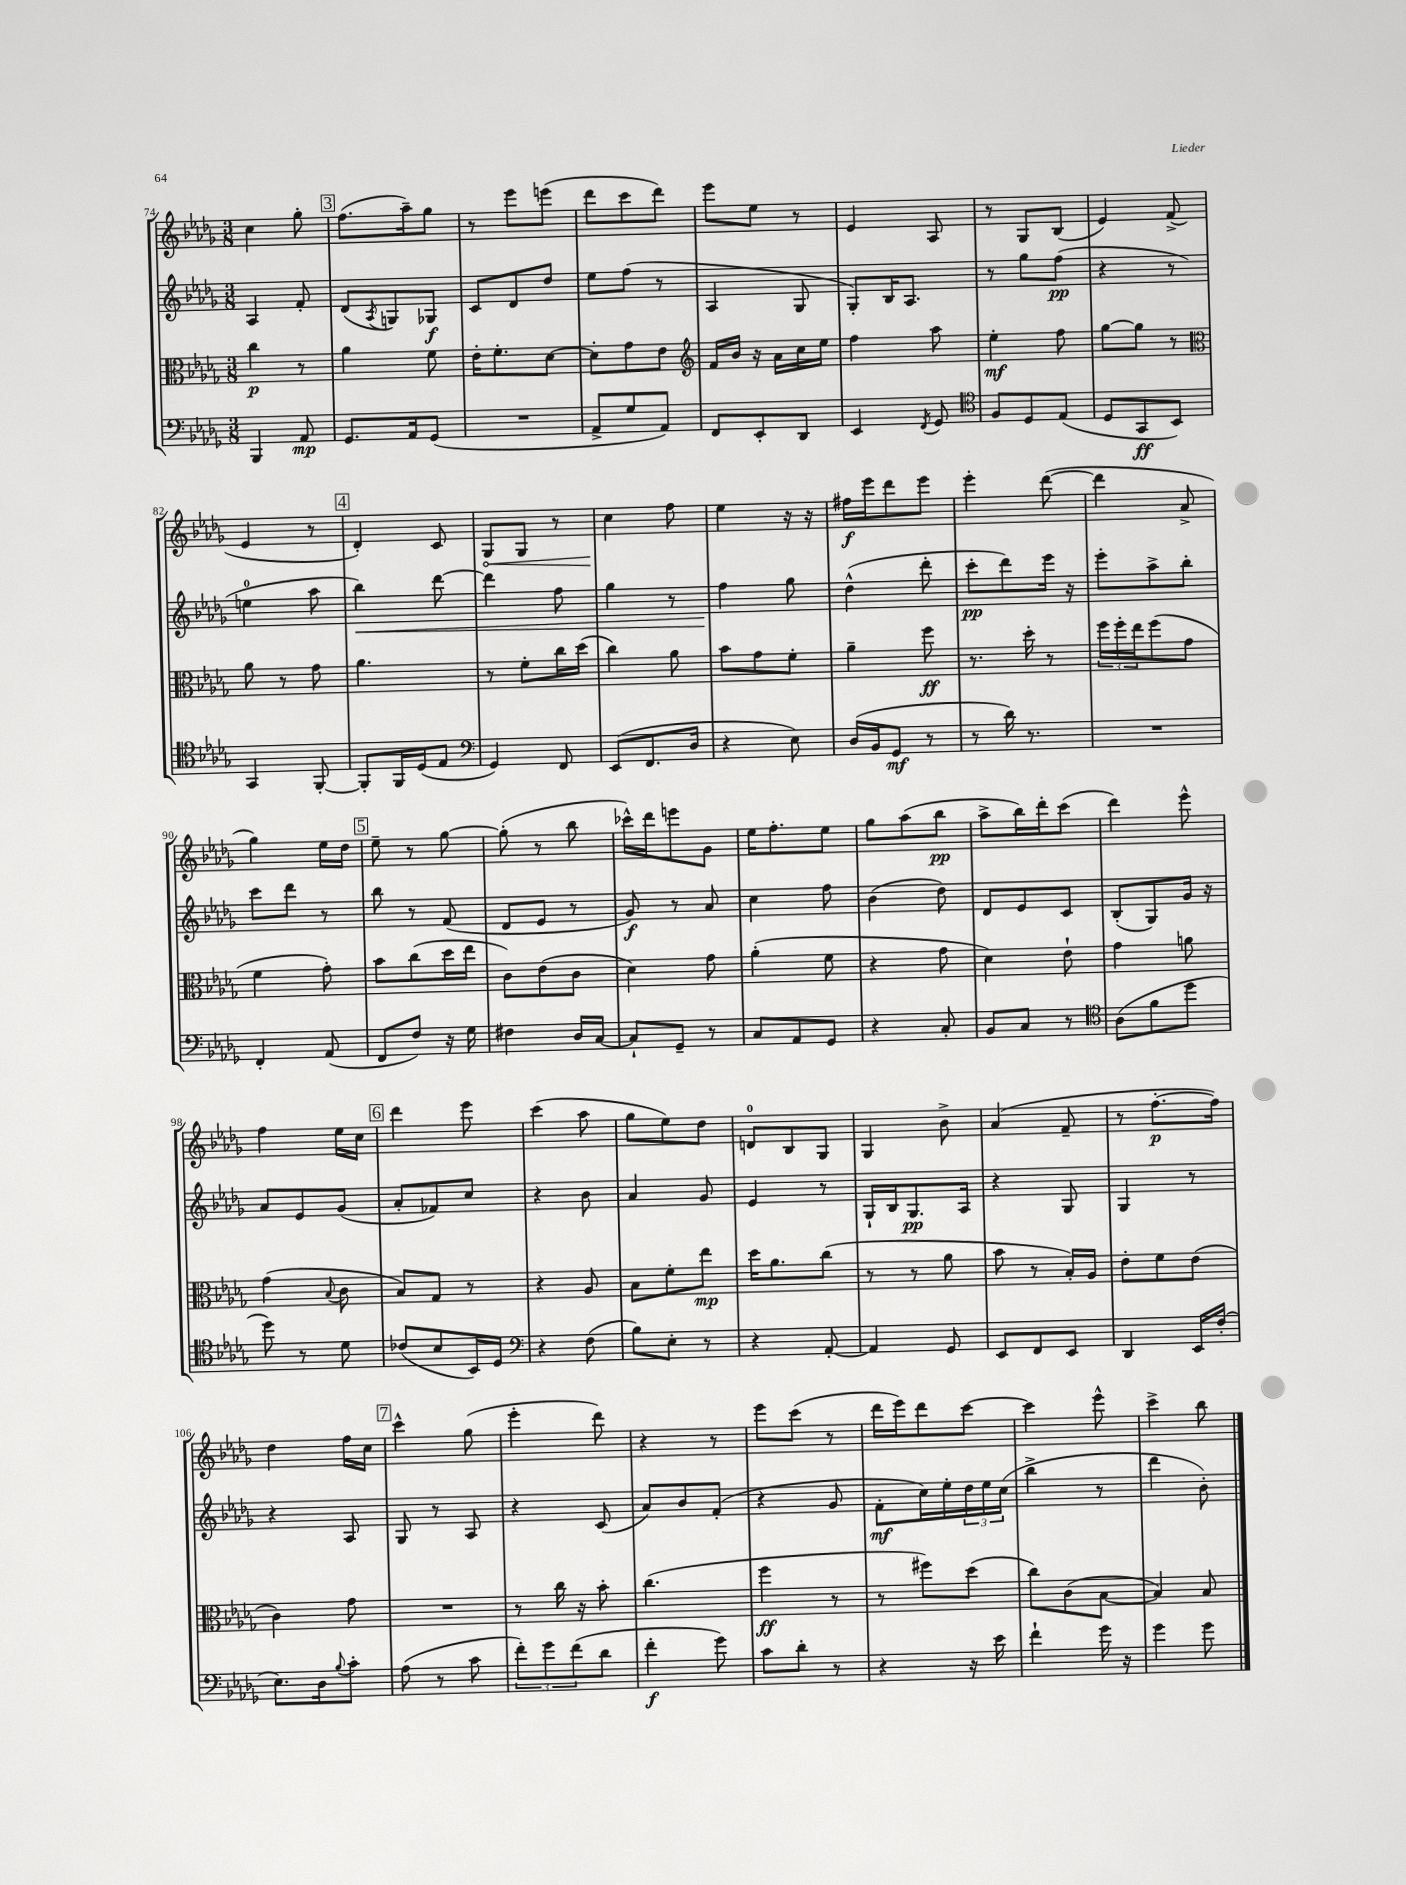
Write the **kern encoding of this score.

**kern	**kern	**kern	**kern
*staff4	*staff3	*staff2	*staff1
*clefF4	*clefC3	*clefG2	*clefG2
*k[b-e-a-d-g-]	*k[b-e-a-d-g-]	*k[b-e-a-d-g-]	*k[b-e-a-d-g-]
*M3/8	*M3/8	*M3/8	*M3/8
4BBB-	4cc	4A-	4cc
8AA-	8r	8f'	8gg-'
=	=	=	=
8.GG-	4a-	(8d-	(8.ff
.	.	8qA-	.
.	.	8G)	.
16AA-	.	.	16aa-~)
(8GG-	8f	8G-	8gg-
=	=	=	=
4.r	16e-'	8c	8r
.	8.f'	.	.
.	.	8d-	8eee-
.	[8d-	8dd-	(8eee
=	=	=	=
8AA-^	8d-']	8ee-	8ddd-
8G-	8g-	(8ff	8ccc
8AA-)	8e-	8r	8ddd-)
=	=	=	=
*	*clefG2	*	*
8FF	16f	4A-	8eee-
.	16b-	.	.
8EE-'	16r	.	8ee-
.	16a-	.	.
8DD-	16cc	8G-	8r
.	16ee-	.	.
=	=	=	=
4EE-	4ff	8G-')	4e-
.	.	16B-	.
.	.	8.A-	.
8qFF	.	.	.
8GG-	8aa-	.	8A-
=	=	=	=
*clefC4	*	*	*
8F	4ee-'	8r	8r
8D-	.	8gg-	8G-
(8E-	8ff	(8ff	(8B-
=	=	=	=
8D-	[8gg-	4r	4e-)
8GG-	8gg-]	.	.
8BB-)	8r	8r	(8f^
=	=	=	=
*	*clefC3	*	*
4GG-	8a-	4ee	4e-
.	8r	.	.
[8FF'	8g-	8aa-	8r
=	=	=	=
8FF']	4.a-	4bb-)	4d-')
16FF	.	.	.
(16D-	.	.	.
8E-	.	[8ddd-	8c
=	=	=	=
*clefF4	*	*	*
4GG-)	8r	4ddd-]	8G-
.	8f'	.	8G-
8FF	16cc	8ff	8r
.	(16dd-	.	.
=	=	=	=
(8EE-	4cc)	4gg-	4cc
8.FF	.	.	.
.	8a-	8r	8ff
16D-	.	.	.
=	=	=	=
4r	8b-	4ff	4ee-
.	8g-	.	.
8E-)	8f'	8gg-	16r
.	.	.	16r
=	=	=	=
(16D-	4a-~	(4dd-^^	16ff#
16BB-	.	.	16eee-
8GG-	.	.	8ddd-
8r	8ff	8ddd-'	8eee-
=	=	=	=
8r	8.r	8ccc'	4eee-'
16d-)	.	8ddd-)	.
8.r	16dd-'	.	.
.	8r	16eee-	([8ddd-
.	.	16r	.
=	=	=	=
4.r	24ff	8eee-'	4ddd-]
.	24ff'	.	.
.	24ee-	.	.
.	(8ff	8aa-^	.
.	8g-	8bb-'	8a-^
=	=	=	=
4FF'	4f	8ccc	4gg-)
.	.	8ddd-	.
(8AA-	8g-')	8r	16ee-
.	.	.	16dd-
=	=	=	=
8FF	8b-	8bb-	8ee-~
8F)	(8cc	8r	8r
16r	16dd-	(8f	[8gg-
16G-	16ee-	.	.
=	=	=	=
4F#	8c)	8d-	(8gg-']
.	(8e-	8e-	8r
16D-	8c	8r	8bb-
[16C	.	.	.
=	=	=	=
8C`]	4d-)	8g-)	16ccc-^^)
.	.	.	16ddd-
8GG-~	.	8r	8eee
8r	8g-	8a-	8g-
=	=	=	=
8C	(4a-'	4cc	16ee-
.	.	.	8.ff'
8AA-	.	.	.
8GG-	8f	8ff	8ee-
=	=	=	=
4r	4r	(4b-	8gg-
.	.	.	(8aa-
8C'	8g-	8dd-)	8bb-
=	=	=	=
8BB-	4d-)	8d-	8aa-^
8C	.	8e-	16bb-)
.	.	.	16ddd-'
8r	8e-`	8c	(8ccc
=	=	=	=
*clefC4	*	*	*
(8A-	4g-	(8B-'	4ddd-)
8f	.	8G-)	.
8dd-	8a	16g-	8eee-^^
.	.	16r	.
=	=	=	=
8dd-)	(4g-	8a-	4ff
8r	.	8e-	.
.	8qqB-	.	.
8d-	8c	(8g-	16ee-
.	.	.	16cc
=	=	=	=
(8c-	8B-)	8a-'	4ddd-
8B-	8G-	8f-)	.
16BB-)	8r	8cc	8eee-
16D-	.	.	.
=	=	=	=
*clefF4	*	*	*
4r	4r	4r	(4ccc
(8F	8A-	8b-	8aa-
=	=	=	=
8B-)	8B-	4a-	8gg-
8E-'	8f'	.	8ee-)
8r	8ee-	8g-	8dd-
=	=	=	=
4r	16dd-	4e-	8d
.	8.a-	.	.
.	.	.	8B-
[8AA-'	(8cc	8r	8G-
=	=	=	=
4AA-]	8r	16G-`	4G-
.	.	16B-	.
.	8r	8.G-	.
8GG-	8a-	.	8b-^
.	.	16A-	.
=	=	=	=
8EE-	8b-	4r	(4a-
8FF	8r	.	.
8EE-	16B-')	8G-	8f~
.	16A-	.	.
=	=	=	=
4DD-	8e-'	4G-	8r
.	8f	.	[8.ff'
16EE-	(8e-	8r	.
(16F'	.	.	16ff])
=	=	=	=
8.E-)	4c)	4r	4dd-
16D-	.	.	.
8qqB-	.	.	.
8c'	8g-	8A-	16ff
.	.	.	16cc
=	=	=	=
(8A-	4.r	8G-	4ccc^^
8r	.	8r	.
8c	.	8A-	(8gg-
=	=	=	=
12f')	8r	4r	4eee-'
12g-	.	.	.
.	16cc	.	.
(12f	.	.	.
.	16r	.	.
8d-	8b-'	(8c	8ddd-)
=	=	=	=
4f'	(4.cc	8a-)	4r
.	.	8b-	.
8g-)	.	(8f'	8r
=	=	=	=
8c	4ff	4r	8eee-
8d-'	.	.	(8ccc
8r	8r	8g-	8r
=	=	=	=
4r	8r	8f'	16ddd-
.	.	.	16eee-)
.	8ff#)	16cc)	8ddd-
.	.	16ee-'	.
16r	(8dd-	24dd-	[8ccc
.	.	24ee-	.
16e-	.	.	.
.	.	(24cc	.
=	=	=	=
4f`	8cc)	4bb-^	4ccc]
.	(8c	.	.
16g-	[8B-	8r	8eee-^^
16r	.	.	.
=	=	=	=
4g-	4B-])	4ddd-	4ccc^
8g-	8B-	8b-')	8bb-
==	==	==	==
*-	*-	*-	*-
